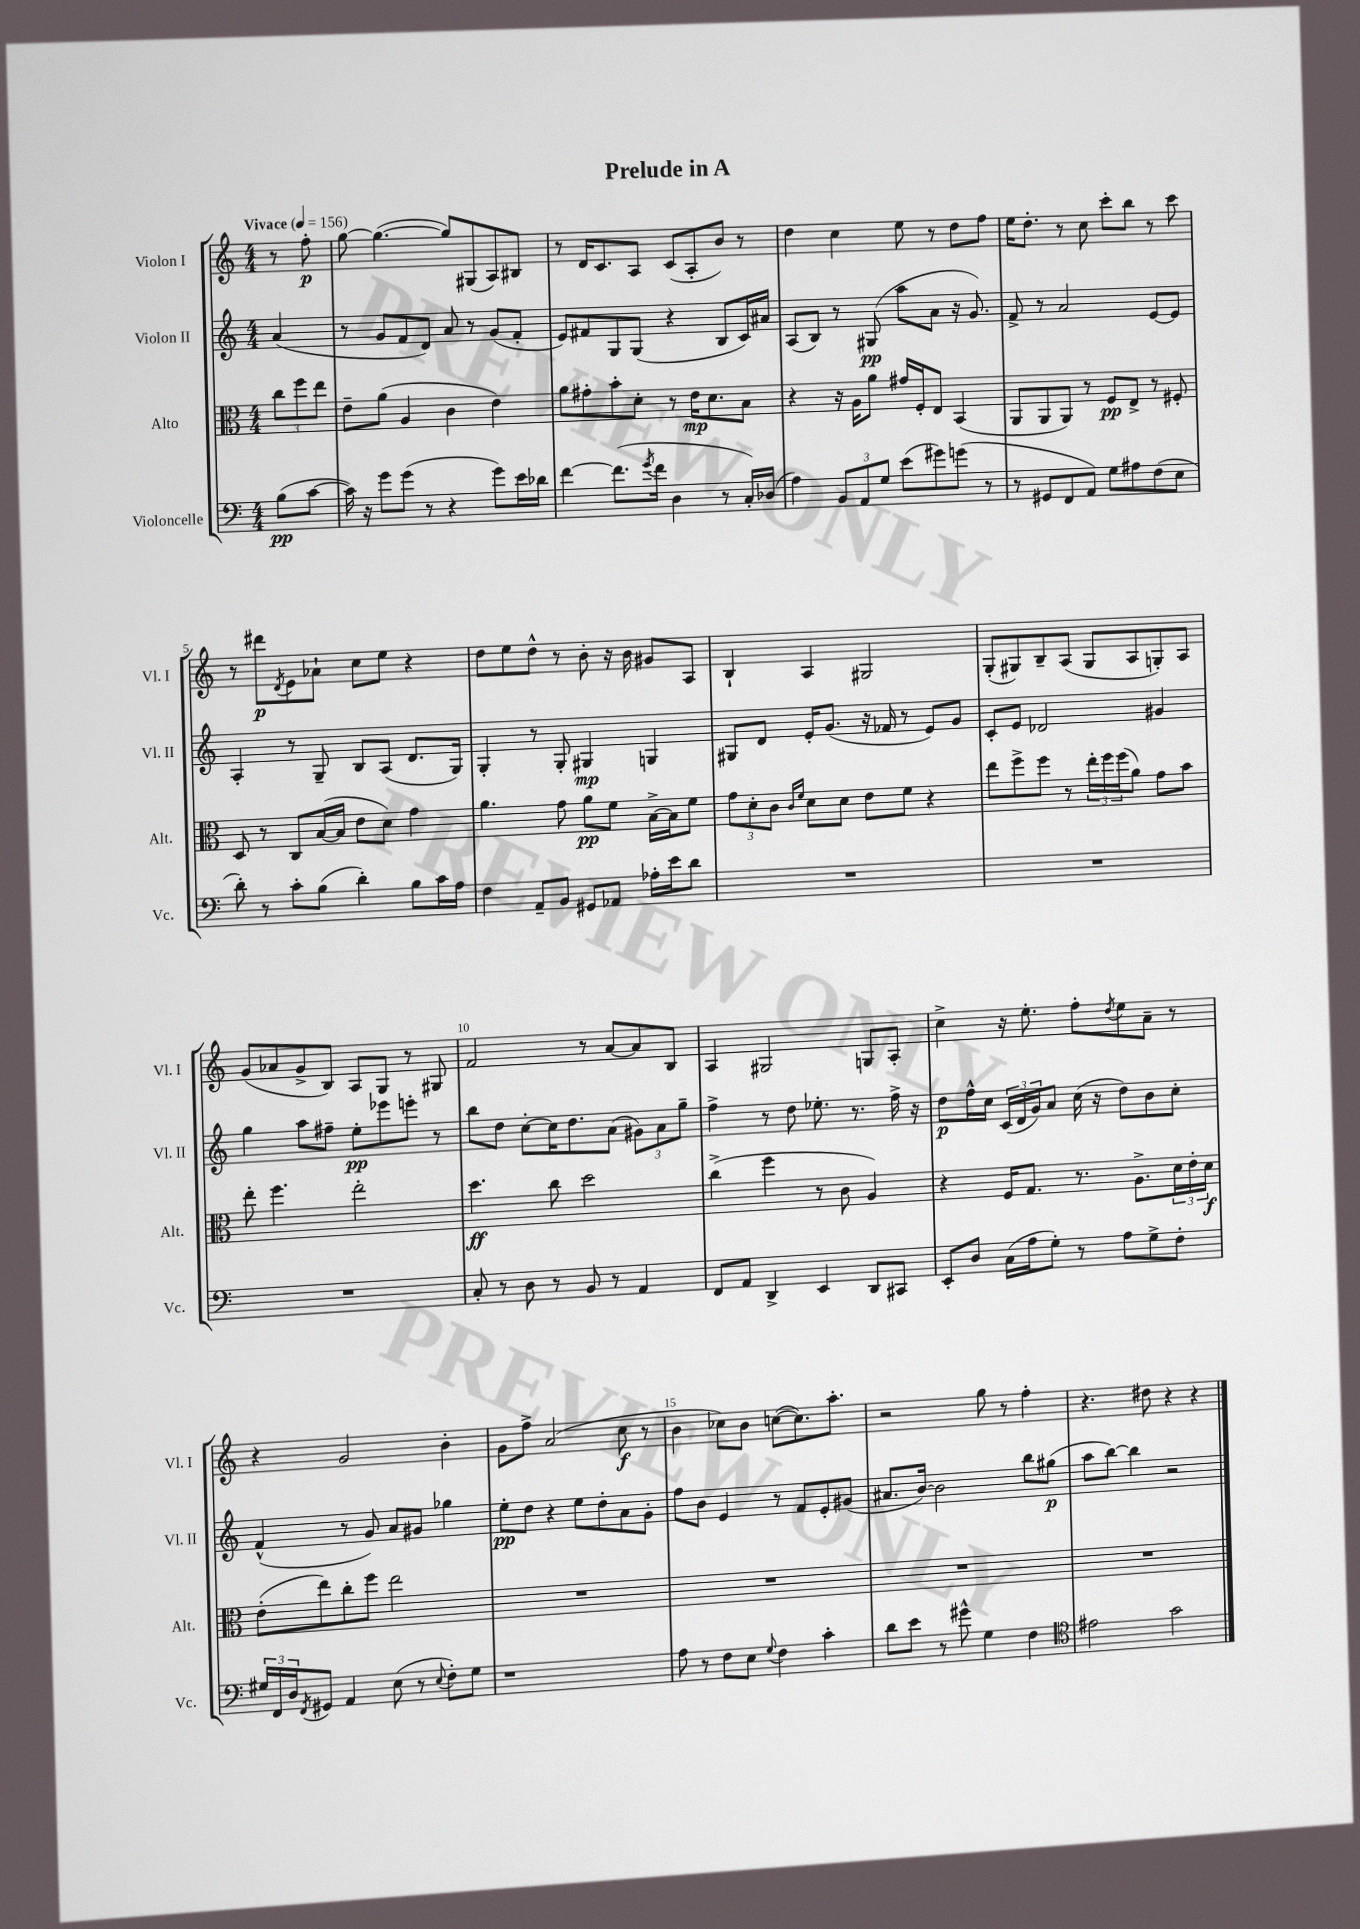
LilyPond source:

\header { title = "Prelude in A" }
<<
\new StaffGroup <<
\new Staff = "s0" \with { instrumentName = "Violon I" shortInstrumentName = "Vl. I" } {
    \clef treble \key c \major \numericTimeSignature \time 4/4 \partial 4 \tempo "Vivace" 4 = 156
    r8 f''8-.\p |
    g''8~ g''4.~( g''8) gis8( a8) bis8 |
    r8 d'16 c'8. a8 c'8( a8-. b'8) r8 |
    d''4 c''4 e''8 r8 d''8 f''8 |
    e''16 d''8.-. r8 c''8 c'''8-. b''8 r8 c'''8 |
    r8 dis'''8\p \acciaccatura { d'8 } e'8 aes'8-! c''8 e''8 r4 |
    d''8 e''8 d''8-^ r8 b'8-. r16 b'16 gis'8 a8 |
    b4-! a4 gis2 |
    g8-.( gis8) b8-- a8( gis8 a8 g8-.) a8 |
    g'8( aes'8 g'8-> b8) a8 g8 r8 gis8 |
    f'2 r8 a'8~ a'8 b8 |
    a4 gis2 g8 a8-. |
    c''4-> r16 e''8.-. f''8-. \acciaccatura { d''8 } e''8 a'8-- r8 |
    r4 g'2 b'4-. |
    g'8 f''8-> a'2( c''8\f r8 |
    b'4 ces''8) b'8 c''8~( c''8.) a''8.-. |
    r2 g''8 r8 f''4-. |
    r4. dis''8 r4 r4 \bar "|." |
}
\new Staff = "s1" \with { instrumentName = "Violon II" shortInstrumentName = "Vl. II" } {
    \clef treble \key c \major \numericTimeSignature \time 4/4 \partial 4
    a'4( |
    r8 g'8 f'8 d'8) a'8 r8 g'8( f'8-. |
    e'8) fis'8 g8 g8( r4 b8 c'16) ais'16 |
    a8( b8) r8 gis8\pp( a''8 a'8 r16 g'8.) |
    f'8-> r8 a'2 e'8~ e'8 |
    a4-. r8 g8-- b8 a8( d'8. g16) |
    g4-. r8 g8-. gis4\mp g4 |
    gis8 d'8 e'16-. g'8.( r16 fes'16 r8 e'8) g'8 |
    c'8-. e'8 des'2 gis'4 |
    g''4 a''8 fis''8-- e''8-.\pp ees'''8 e'''8-. r8 |
    b''8 d''8 c''8~-. c''16 d''8. a'8( \tuplet 3/2 { gis'8) a'8 g''8-- } |
    f''4-> r8 d''8 ees''8.-. r8. f''16-> r16 |
    d''8\p f''16-^ c''16 \tuplet 3/2 { c'16( d'16 g'16) } a'8 c''16( r16 d''8) b'8 c''8-. |
    f'4-^( r8 g'8) a'8 gis'8 ges''4 |
    e''8-.\pp d''8 r4 e''8 d''8-. a'8 g'8-. |
    f''8 b'8 e'4 r8 f'8 e'8-. gis'8( |
    ais'8. b'16~) b'2 b''8 gis''8\p( |
    a''8 b''8~) b''4 r2 \bar "|." |
}
\new Staff = "s2" \with { instrumentName = "Alto" shortInstrumentName = "Alt." } {
    \clef alto \key c \major \numericTimeSignature \time 4/4 \partial 4
    \tuplet 3/2 { c''8 f''8 e''8 } |
    e'8-- a'8( a4 c'4 e'4) |
    a'8 gis'8-. b'8-. d'8-. r8 e'16\mp d'8. b8 |
    r4 r16 a16 a'8 gis'16 f16-. e8 b,4( |
    a,8 a,8 a,8) r8 f8\pp e8-> r8 fis8-. |
    d8 r8 c8 b16~( b16 e'8 d'8) g'4 |
    a'4. g'8 a'8\pp f'8 b16~-> b16 f'8 |
    \tuplet 3/2 { g'8 d'8-. c'8 } \grace { c'16 f'16 } d'8 d'8 e'8 f'8 r4 |
    e''8 f''8-> f''8 r8 \tuplet 3/2 { e''16-. f''16 f''16( } a'8) g'8 b'8 |
    e''8-. f''4. e''2-. |
    d''4.\ff c''8 d''2 |
    c''4->( f''4 r8 c'8 a4) |
    r4 f16 g8. r8. a8.-> \tuplet 3/2 { d'16 e'16-. d'16\f } |
    e'8-.( e''8) c''8-. f''8 e''2 |
    R1 |
    R1 |
    R1 |
    R1 \bar "|." |
}
\new Staff = "s3" \with { instrumentName = "Violoncelle" shortInstrumentName = "Vc." } {
    \clef bass \key c \major \numericTimeSignature \time 4/4 \partial 4
    b8\pp( c'8~ |
    c'16) r16 g'8 g'8( r8 r4 g'8) e'16 des'16 |
    f'4~ f'8.( \acciaccatura { g'8 } f'16 d4 r8 c16-.) des16( |
    a4) \tuplet 3/2 { b,8 a,8 g8 } e'8( gis'8) g'8( r8 |
    r8 gis,8 f,8 a,8) g8 ais8 f8( e8 |
    d'8-.) r8 c'8-. b8( d'4-.) b8 c'16 a16 |
    f4 a,8-- b,8 gis,8 aes,8 aes16-. e'16 d'8 |
    R1 |
    R1 |
    R1 |
    c8-. r8 d8 r8 b,8 r8 a,4 |
    f,8 a,8 d,4-> e,4 d,8 cis,8 |
    e,8-. d8 c16( a16 g8-.) r8 a8 g8-> f8-. |
    \tuplet 3/2 { gis16 f,16 d16 } \acciaccatura { f,8 } gis,8 a,4 e8( r8 \appoggiatura { e8 } f8-.) gis8 |
    r1 |
    a8 r8 f8 e8 \appoggiatura { g8 } f4 c'4-. |
    d'8 e'8 r8 gis'8-^ g4 f4 |
    \clef tenor eis'2 g'2 \bar "|." |
}
>>
>>
\layout { \context { \Score \override BarNumber.break-visibility = ##(#f #t #t) barNumberVisibility = #(every-nth-bar-number-visible 5) } }
